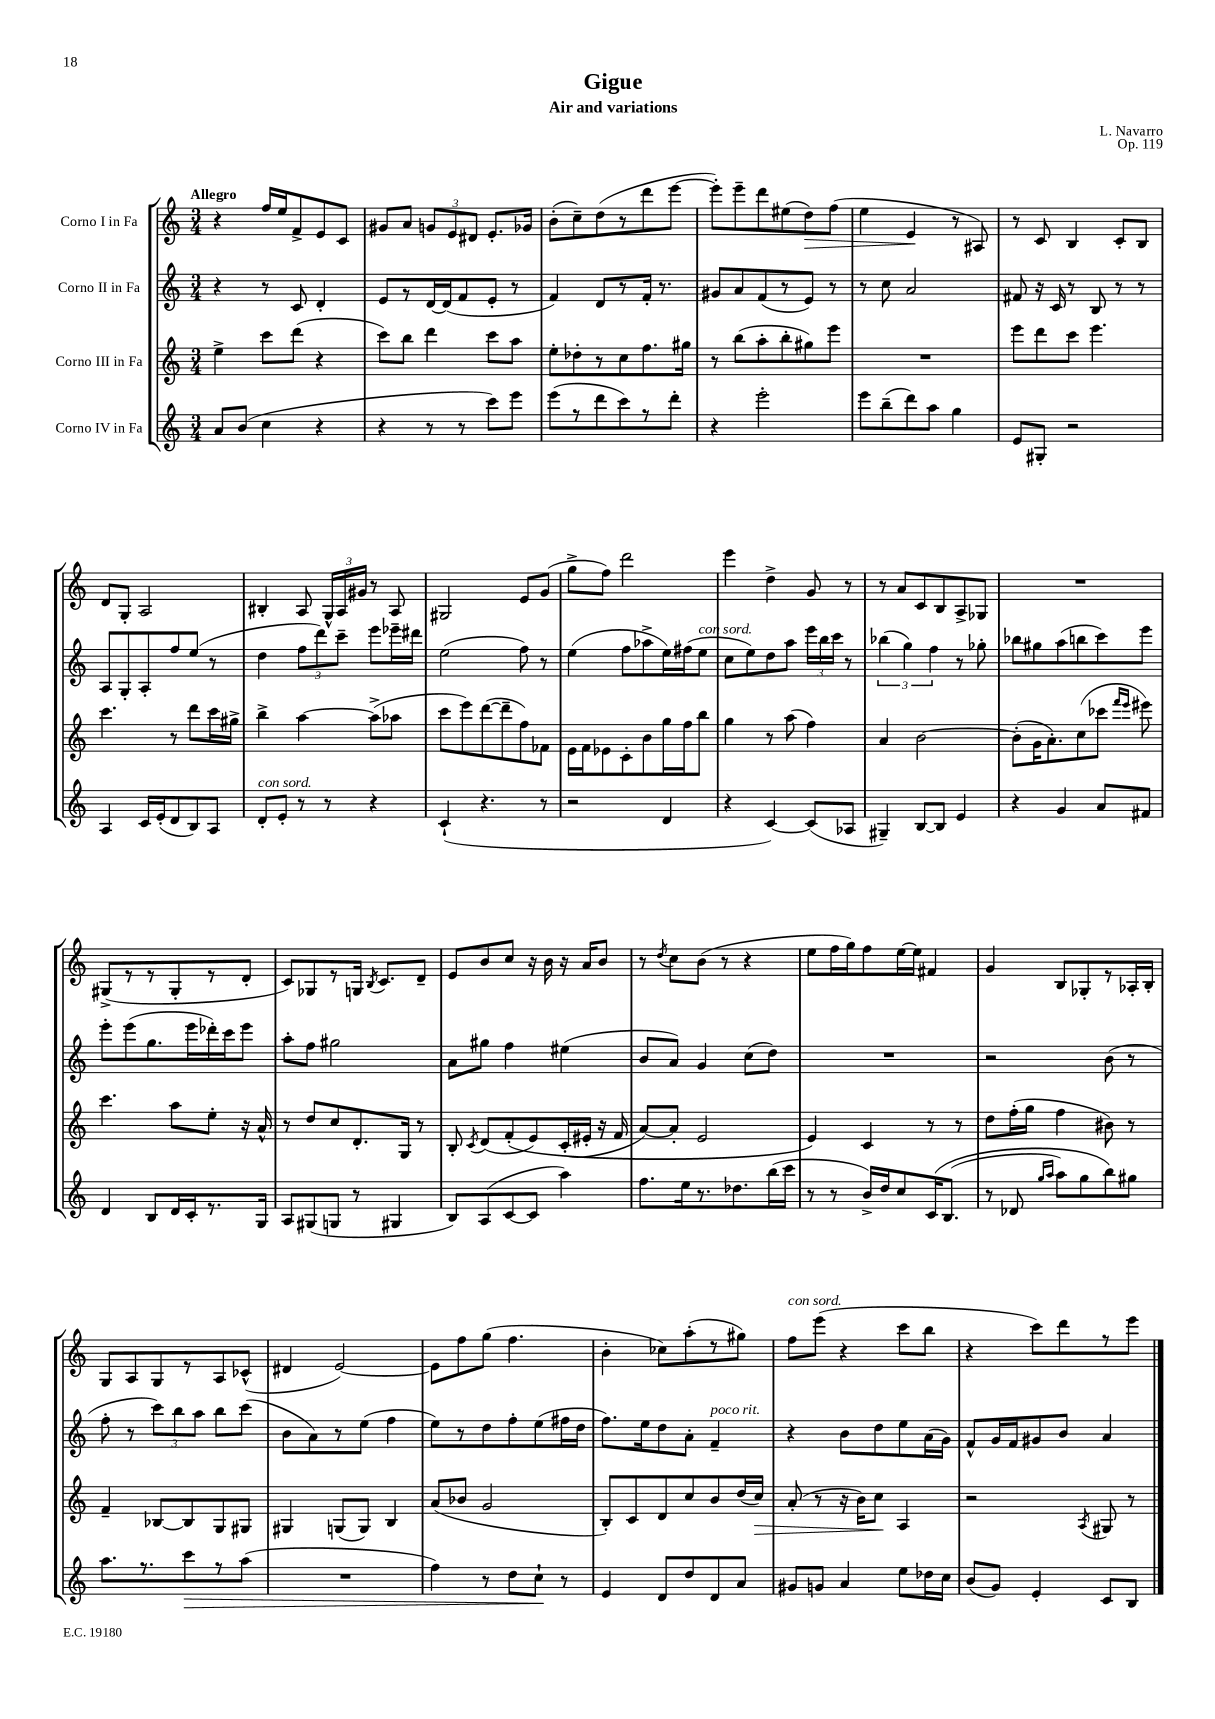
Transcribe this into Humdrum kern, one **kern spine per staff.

**kern	**dynam	**kern	**dynam	**kern	**kern	**dynam
*part4	*part4	*part3	*part3	*part2	*part1	*part1
*staff4	*staff4	*staff3	*staff3	*staff2	*staff1	*staff1
*I"Corno IV in Fa	*	*I"Corno III in Fa	*	*I"Corno II in Fa	*I"Corno I in Fa	*
*clefG2	*	*clefG2	*	*clefG2	*clefG2	*
*k[]	*	*k[]	*	*k[]	*k[]	*
*M3/4	*	*M3/4	*	*M3/4	*M3/4	*
=1	=1	=1	=1	=1	=1	=1
!	!	!	!	!	!LO:TX:a:B:t=Allegro	!
8a/L	.	4ee^\	.	4r	4r	.
(8b/J	.	.	.	.	.	.
4cc\	.	8ccc\L	.	8r	16ff/LL	.
.	.	.	.	.	16ee/J	.
.	.	(8ddd\J	.	8c/	8f^/	.
4r	.	4r	.	4d'/	8e/	.
.	.	.	.	.	8c/J	.
=2	=2	=2	=2	=2	=2	=2
4r	.	8ccc\L)	.	8e/L	8g#X/L	.
.	.	8bb\J	.	8r	8a/J	.
8r	.	4ddd\	.	[16d/L	12gn/L	.
.	.	.	.	(16d/J]	.	.
.	.	.	.	.	12e/	.
8r	.	.	.	8f/	.	.
.	.	.	.	.	12d#X/J	.
8ccc\L)	.	8ccc\L	.	8e'/J	8.e'/L	.
8eee\J	.	8aa\J	.	8r	.	.
.	.	.	.	.	16g-X/Jk	.
=3	=3	=3	=3	=3	=3	=3
(8eee\L	.	8ee'\L	.	4f/)	(8b'\L	.
8r	.	8dd-X'\	.	.	8cc~\)	.
8ddd\	.	8r	.	8d/L	(8dd\	.
8ccc\)	.	8cc\	.	8r	8r	.
8r	.	8.ff\	.	16f'/Jk	8ddd\	.
.	.	.	.	8.r	.	.
8ddd'\J	.	.	.	.	[8eee\J	.
.	.	16gg#X\Jk	.	.	.	.
=4	=4	=4	=4	=4	=4	=4
4r	.	8r	.	8g#X/L	8eee'\L])	.
.	.	(8bb\L	.	8a/	8eee~\	.
2eee'\	.	8aa'\	.	(8f/	8ddd\	.
.	.	8bb'\	.	8r	(8ee#X\	.
!	!	!	!	!	!	!LO:HP:b
.	.	8gg#X\)	.	8e/J)	8dd\)	>
.	.	8eee\J	.	8r	(8ff\J	.
=5	=5	=5	=5	=5	=5	=5
8eee\L	.	2.r	.	8r	4ee\	.
(8bb~\	.	.	.	8cc\	.	.
8ddd\)	.	.	.	2a/	4e/	.
8aa\J	.	.	.	.	.	.
4gg\	.	.	.	.	8r	]
.	.	.	.	.	8A#X/)	.
=6	=6	=6	=6	=6	=6	=6
8e/L	.	8eee\L	.	8f#X/	8r	.
8G#X'/J	.	8ddd\	.	16r	8c/	.
.	.	.	.	16c/	.	.
2r	.	8ccc\J	.	8r	4B/	.
.	.	4.eee\	.	8B/	.	.
.	.	.	.	8r	8c'/L	.
.	.	.	.	8r	8B/J	.
!!LO:LB:g=z
=7	=7	=7	=7	=7	=7	=7
4A/	.	4.ccc\	.	8A/L	8d/L	.
.	.	.	.	8G'/	8G'/J	.
16c/LL	.	.	.	8A'/	2A/	.
(16e'/J	.	.	.	.	.	.
8d/	.	8r	.	8ff/	.	.
8B/)	.	8ddd\L	.	(8ee/J	.	.
8A/J	.	16ccc\L	.	8r	.	.
.	.	16gg#X^\JJ	.	.	.	.
=8	=8	=8	=8	=8	=8	=8
!LO:TX:a:i:t=con sord.	!	!	!	!	!	!
8d'/L	.	4bb^\	.	4dd\	4B#X'/	.
8e'/J	.	.	.	.	.	.
8r	.	[4aa\	.	12ff\L	8A/	.
.	.	.	.	12ddd\)	.	.
8r	.	.	.	.	24G^^/LL	.
.	.	.	.	12ccc~\J	24A/	.
.	.	.	.	.	24g#X/JJ	.
4r	.	(8aa^\L]	.	8eee\L	8r	.
.	.	8aa-X\J	.	16eee-X~\L	8A/	.
.	.	.	.	16ddd#X\JJ	.	.
=9	=9	=9	=9	=9	=9	=9
(4c`/	.	8ccc\L	.	(2ee\	2G#X/	.
.	.	8eee\)	.	.	.	.
4.r	.	([8ddd\	.	.	.	.
.	.	8ddd~\]	.	.	.	.
.	.	8ff\)	.	8ff\)	8e/L	.
8r	.	8f-X\J	.	8r	(8g/J	.
=10	=10	=10	=10	=10	=10	=10
2r	.	16e\LL	.	(4ee\	8gg^\L	.
.	.	16f\J	.	.	.	.
.	.	8e-X\	.	.	8ff\J)	.
.	.	8c'\	.	8ff\L	2ddd\	.
.	.	8b\	.	8aa-X^\	.	.
4d/	.	16gg\L	.	16ee\L)	.	.
.	.	16ff\J	.	(16ff#X\J	.	.
!	!	!	!	!LO:TX:a:i:t=con sord.	!	!
.	.	8bb\J	.	8ee\J	.	.
=11	=11	=11	=11	=11	=11	=11
4r	.	4gg\	.	8cc\L	4eee\	.
.	.	.	.	8ee\)	.	.
[4c/)	.	8r	.	8dd\	4dd^\	.
.	.	(8aa\	.	8aa\J	.	.
(8c/L]	.	4ff\)	.	24eee\LL	8g/	.
.	.	.	.	24bb\	.	.
.	.	.	.	24ccc\JJ	.	.
8A-X/J	.	.	.	8r	8r	.
=12	=12	=12	=12	=12	=12	=12
4G#X~/)	.	4a/	.	(6bb-X\	8r	.
.	.	.	.	.	8a/L	.
.	.	.	.	6gg\)	.	.
[8B/L	.	[2b\	.	.	8c/	.
.	.	.	.	6ff\	.	.
8B/J]	.	.	.	.	8B/	.
4e/	.	.	.	8r	8A^/	.
.	.	.	.	8gg-X'\	8G-X/J	.
=13	=13	=13	=13	=13	=13	=13
4r	.	(8b'\L]	.	8bb-X\L	2.r	.
.	.	16g\K	.	8gg#X\	.	.
.	.	8.a'\)	.	.	.	.
4g/	.	.	.	(8aa\	.	.
.	.	(8cc\	.	8bbn\	.	.
8a/L	.	8ccc-X\J	.	8ccc\)	.	.
.	.	16qqfff/LL	.	.	.	.
.	.	16qqeee/JJ	.	.	.	.
8f#X/J	.	8eee#X\)	.	8eee\J	.	.
!!LO:LB:g=z
=14	=14	=14	=14	=14	=14	=14
4d/	.	4.ccc\	.	8eee'\L	(8G#X^/L	.
.	.	.	.	(8eee\	8r	.
8B/L	.	.	.	8.gg\	8r	.
16d/L	.	8aa\L	.	.	8G#'/	.
16c'/J	.	.	.	16eee\L	.	.
8.r	.	8ee'\J	.	16ddd-X'\)	8r	.
.	.	.	.	16ccc\J	.	.
.	.	16r	.	8eee\J	8d'/J	.
16G/Jk	.	16a^^/	.	.	.	.
=15	=15	=15	=15	=15	=15	=15
8A/L	.	8r	.	8aa'\L	8c/L)	.
(8G#X/	.	8dd/L	.	8ff\J	8G-X/	.
8Gn/J	.	8cc/	.	2gg#X\	8r	.
8r	.	8.d'/	.	.	16Gn/Jk	.
.	.	.	.	.	8qB/	.
.	.	.	.	.	8.c/L	.
4G#X/	.	.	.	.	.	.
.	.	16G/Jk	.	.	.	.
.	.	8r	.	.	8d~/J	.
=16	=16	=16	=16	=16	=16	=16
8B/L)	.	8B'/	.	8a\L	8e/L	.
.	.	8qc/	.	.	.	.
(8A/	.	(8d/L	.	8gg#X\J	8b/	.
[8c/	.	(8f'/	.	4ff\	8cc/J	.
8c/J]	.	8e/)	.	.	16r	.
.	.	.	.	.	16b\	.
4aa\)	.	(16c'/L	.	(4ee#X\	16r	.
.	.	16e#X'/JJ	.	.	16a/KL	.
.	.	16r	.	.	8b/J	.
.	.	16f/	.	.	.	.
=17	=17	=17	=17	=17	=17	=17
8.ff\L	.	[8a/L)	.	8b/L	8r	.
.	.	.	.	.	8qdd/	.
.	.	8a'/J]	.	8a/J)	8cc\L	.
16ee\k	.	.	.	.	.	.
8.r	.	2e/	.	4g/	(8b\J	.
.	.	.	.	.	8r	.
8.dd-X\	.	.	.	.	.	.
.	.	.	.	(8cc\L	4r	.
(16bb\L	.	.	.	8dd\J)	.	.
16ccc\JJ	.	.	.	.	.	.
=18	=18	=18	=18	=18	=18	=18
8r	.	4e/)	.	2.r	8ee\L	.
8r	.	.	.	.	16ff\L	.
.	.	.	.	.	16gg\J)	.
16b^/LL)	.	4c/	.	.	8ff\	.
16dd/J	.	.	.	.	.	.
8cc/	.	.	.	.	[16ee\L	.
.	.	.	.	.	16ee\JJ]	.
(16c/K	.	8r	.	.	4f#X/	.
(8.B/J	.	.	.	.	.	.
.	.	8r	.	.	.	.
=19	=19	=19	=19	=19	=19	=19
8r	.	8dd\L	.	2r	4g/	.
8d-X/	.	(16ff'\L	.	.	.	.
.	.	16gg\JJ	.	.	.	.
16qqgg/LL	.	.	.	.	.	.
16qqaa/JJ	.	.	.	.	.	.
8aa\L)	.	4ff\	.	.	8B/L	.
8gg\	.	.	.	.	8G-X'/	.
8bb\)	.	8b#X\)	.	(8b\	8r	.
8gg#X\J	.	8r	.	8r	16A-X'/L	.
.	.	.	.	.	16B'/JJ	.
!!LO:LB:g=z
=20	=20	=20	=20	=20	=20	=20
8.aa\L	.	4f~/	.	8ff'\	8G/L	.
.	.	.	.	8r	8A/	.
8.r	.	.	.	.	.	.
.	.	[8B-X/L	.	12ccc\L)	8G/	.
.	.	.	.	12bb\	.	.
!	!LO:HP:b	!	!	!	!	!
8ccc\	>	8B-/]	.	.	8r	.
.	.	.	.	12aa\J	.	.
8r	.	8G/	.	8bb\L	8A/	.
(8aa\J	.	8G#X/J	.	(8ccc\J	(8c-X^^/J	.
=21	=21	=21	=21	=21	=21	=21
2.r	.	4G#X/	.	8b\L	4d#X/	.
.	.	.	.	8a\)	.	.
.	.	(8Gn/L	.	8r	[2e/)	.
.	.	8G/J)	.	(8ee\J	.	.
.	.	4B/	.	4ff\	.	.
=22	=22	=22	=22	=22	=22	=22
4ff\)	.	(8a/L	.	8ee\L)	8e\L]	.
.	.	8b-X/J	.	8r	8ff\	.
8r	.	2g/	.	8dd\	(8gg\J	.
8dd\L	.	.	.	8ff'\	4.ff\	.
8cc`\J	.	.	.	(8ee\	.	.
8r	]	.	.	16ff#X\L	.	.
.	.	.	.	16dd\JJ	.	.
=23	=23	=23	=23	=23	=23	=23
4e/	.	8B'/L)	.	8.ff\L)	4b'\	.
.	.	8c/	.	.	.	.
.	.	.	.	16ee\k	.	.
8d/L	.	8d/	.	8dd\	8cc-X\L)	.
8dd/	.	8cc/	.	8a'\J	(8aa'\	.
!	!	!	!	!LO:TX:a:i:t=poco rit.	!	!
8d/	.	8b/	.	4f~/	8r	.
8a/J	.	(16dd/L	.	.	8gg#X\J)	.
!	!	!	!LO:HP:b	!	!	!
.	.	16cc/JJ)	>	.	.	.
=24	=24	=24	=24	=24	=24	=24
!	!	!	!	!	!LO:TX:a:i:t=con sord.	!
8g#X/L	.	(8a'/	.	4r	8ff\L	.
8gn/J	.	8r	.	.	(8eee\J	.
4a/	.	16r	.	8b\L	4r	.
.	.	16b\KL)	.	.	.	.
.	.	8cc\J	.	8dd\	.	.
8ee\L	.	4A/	]	8ee\	8ccc\L	.
16dd-X\L	.	.	.	(16a\L	8bb\J	.
16cc\JJ	.	.	.	16g\JJ)	.	.
=25	=25	=25	=25	=25	=25	=25
(8b/L	.	2r	.	8f^^/L	4r	.
8g/J)	.	.	.	16g/L	.	.
.	.	.	.	16f/J	.	.
4e'/	.	.	.	8g#X/	8ccc\L)	.
.	.	.	.	8b/J	8ddd\	.
.	.	8qA/	.	.	.	.
8c/L	.	8G#X/	.	4a/	8r	.
8B/J	.	8r	.	.	8eee\J	.
==	==	==	==	==	==	==
*-	*-	*-	*-	*-	*-	*-
